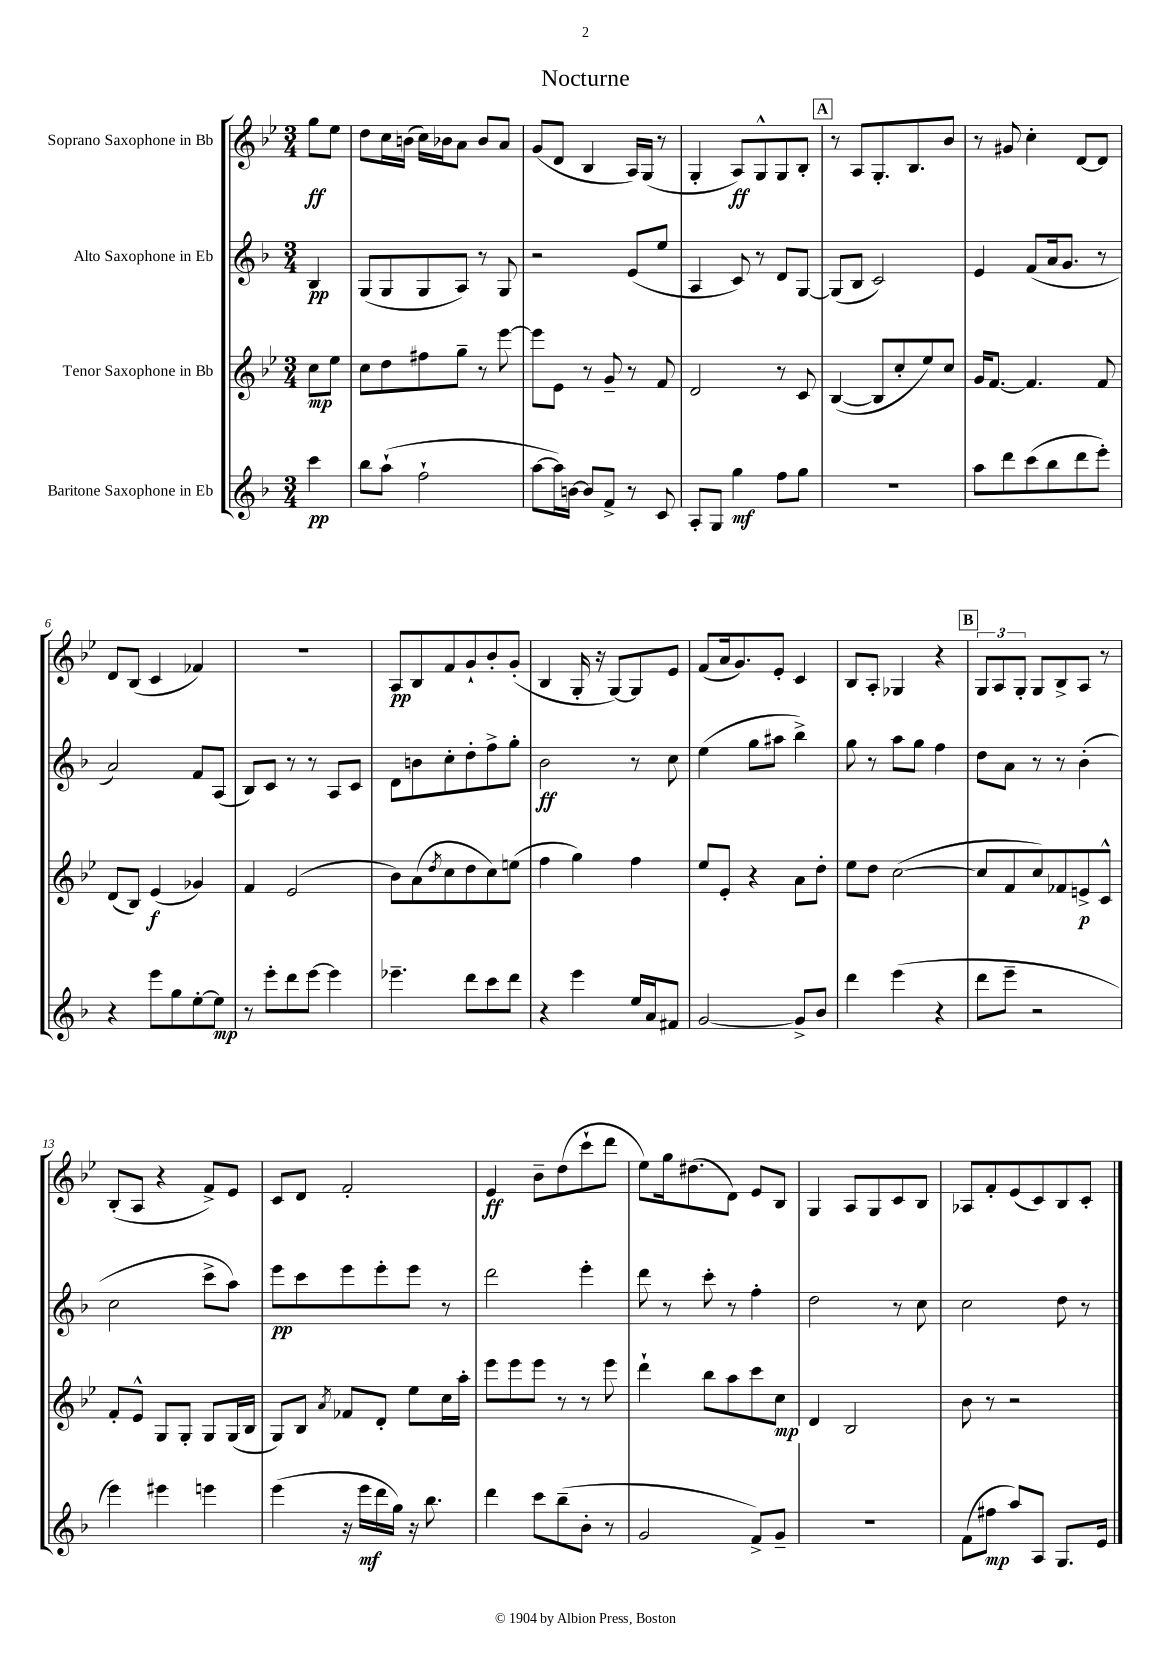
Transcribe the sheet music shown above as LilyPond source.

\header { title = "Nocturne" }
<<
\new StaffGroup <<
\new Staff = "s0" \with { instrumentName = "Soprano Saxophone in Bb" } {
    \clef treble \key bes \major \numericTimeSignature \time 3/4 \partial 4
    g''8\ff ees''8 |
    d''8 c''16 b'16( c''16) bes'16 a'8 bes'8 a'8 |
    g'8( d'8 bes4 a16) g16( r8 |
    g4-. a8\ff) g8-^ g8 bes8-. |
    \mark \markup { \box "A" } r8 a8 g8.-. bes8. bes'8 |
    r8 gis'8 c''4-. d'8~ d'8 |
    d'8 bes8( c'4 fes'4) |
    R2. |
    a8\pp bes8 f'8 g'8-! bes'8-. g'8-.( |
    bes4 g16-. r16 g8~) g8 ees'8 |
    f'8( a'16 g'8.) ees'8-. c'4 |
    bes8 a8-. ges4 r4 |
    \mark \markup { \box "B" } \tuplet 3/2 { g8 a8 g8-. } g8 bes8-> a8 r8 |
    bes8-.( a8 r4 f'8->) ees'8 |
    c'8 d'8 f'2-. |
    ees'4\ff bes'8-- d''8( c'''8-! d'''8 |
    ees''8) g''16 dis''8.( d'8) ees'8 bes8 |
    g4 a8 g8 c'8 bes8 |
    aes8 f'8-. ees'8( c'8) bes8 c'8-. \bar "|." |
}
\new Staff = "s1" \with { instrumentName = "Alto Saxophone in Eb" } {
    \clef treble \key f \major \numericTimeSignature \time 3/4 \partial 4
    bes4\pp |
    g8( g8 g8 a8) r8 g8 |
    r2 e'8( e''8 |
    a4 c'8) r8 d'8 g8~ |
    \mark \markup { \box "A" } g8( bes8 c'2) |
    e'4 f'8( a'16 g'8. r8 |
    a'2) f'8 a8( |
    bes8) c'8 r8 r8 a8 c'8 |
    d'8 b'8 c''8-. d''8-. f''8-> g''8-. |
    bes'2\ff r8 c''8 |
    e''4( g''8 ais''8 bes''4->) |
    g''8 r8 a''8 g''8 f''4 |
    \mark \markup { \box "B" } d''8 a'8 r8 r8 bes'4-.( |
    c''2 c'''8-> a''8) |
    e'''8\pp c'''8 e'''8 e'''8-. e'''8 r8 |
    d'''2 e'''4-. |
    d'''8 r8 c'''8-. r8 f''4-. |
    d''2 r8 c''8 |
    c''2 d''8 r8 \bar "|." |
}
\new Staff = "s2" \with { instrumentName = "Tenor Saxophone in Bb" } {
    \clef treble \key bes \major \numericTimeSignature \time 3/4 \partial 4
    c''8\mp ees''8 |
    c''8 d''8 fis''8 g''8-- r8 ees'''8~ |
    ees'''8 ees'8 r8 g'8-- r8 f'8 |
    d'2 r8 c'8 |
    \mark \markup { \box "A" } bes4~( bes8 c''8-. ees''8) c''8 |
    g'16 f'8.~ f'4. f'8 |
    d'8( bes8) ees'4\f( ges'4) |
    f'4 ees'2( |
    bes'8) a'8( \acciaccatura { d''8 } c''8 d''8 c''8) e''8( |
    f''4 g''4) f''4 |
    ees''8 ees'8-. r4 a'8 d''8-. |
    ees''8 d''8 c''2~( |
    \mark \markup { \box "B" } c''8 f'8 c''8) fes'8 e'8->\p c'8-^ |
    f'8-. ees'8-^ g8 g8-. g8 g16( bes16 |
    g8) bes8 \acciaccatura { a'8 } fes'8 d'8-. ees''8 c''16 a''16-. |
    ees'''8 ees'''8 ees'''8 r8 r8 ees'''8 |
    d'''4-! bes''8 a''8 c'''8 c''8\mp |
    d'4 bes2 |
    bes'8 r8 r2 \bar "|." |
}
\new Staff = "s3" \with { instrumentName = "Baritone Saxophone in Eb" } {
    \clef treble \key f \major \numericTimeSignature \time 3/4 \partial 4
    c'''4\pp |
    bes''8 a''8-!( f''2-! |
    a''8~ a''16) b'16~ b'8 f'8-> r8 c'8 |
    a8-. g8 g''4\mf f''8 g''8 |
    \mark \markup { \box "A" } R2. |
    a''8 d'''8 c'''8( bes''8 d'''8 e'''8-.) |
    r4 e'''8 g''8 e''8~-. e''8\mp |
    r8 e'''8-. d'''8 e'''8~ e'''4 |
    ees'''4.-- d'''8 c'''8 d'''8 |
    r4 e'''4 e''16 a'16 fis'8 |
    g'2~ g'8-> bes'8 |
    d'''4 e'''4( r4 |
    \mark \markup { \box "B" } d'''8 e'''8-- r2 |
    e'''4) eis'''4 e'''4 |
    e'''4( r16 e'''16\mf d'''16 g''16) r16 bes''8. |
    d'''4 c'''8 bes''8--( bes'8-. r8 |
    g'2 f'8->) g'8-- |
    R2. |
    f'8( fis''8\mp a''8) a8 g8. e'16 \bar "|." |
}
>>
>>
